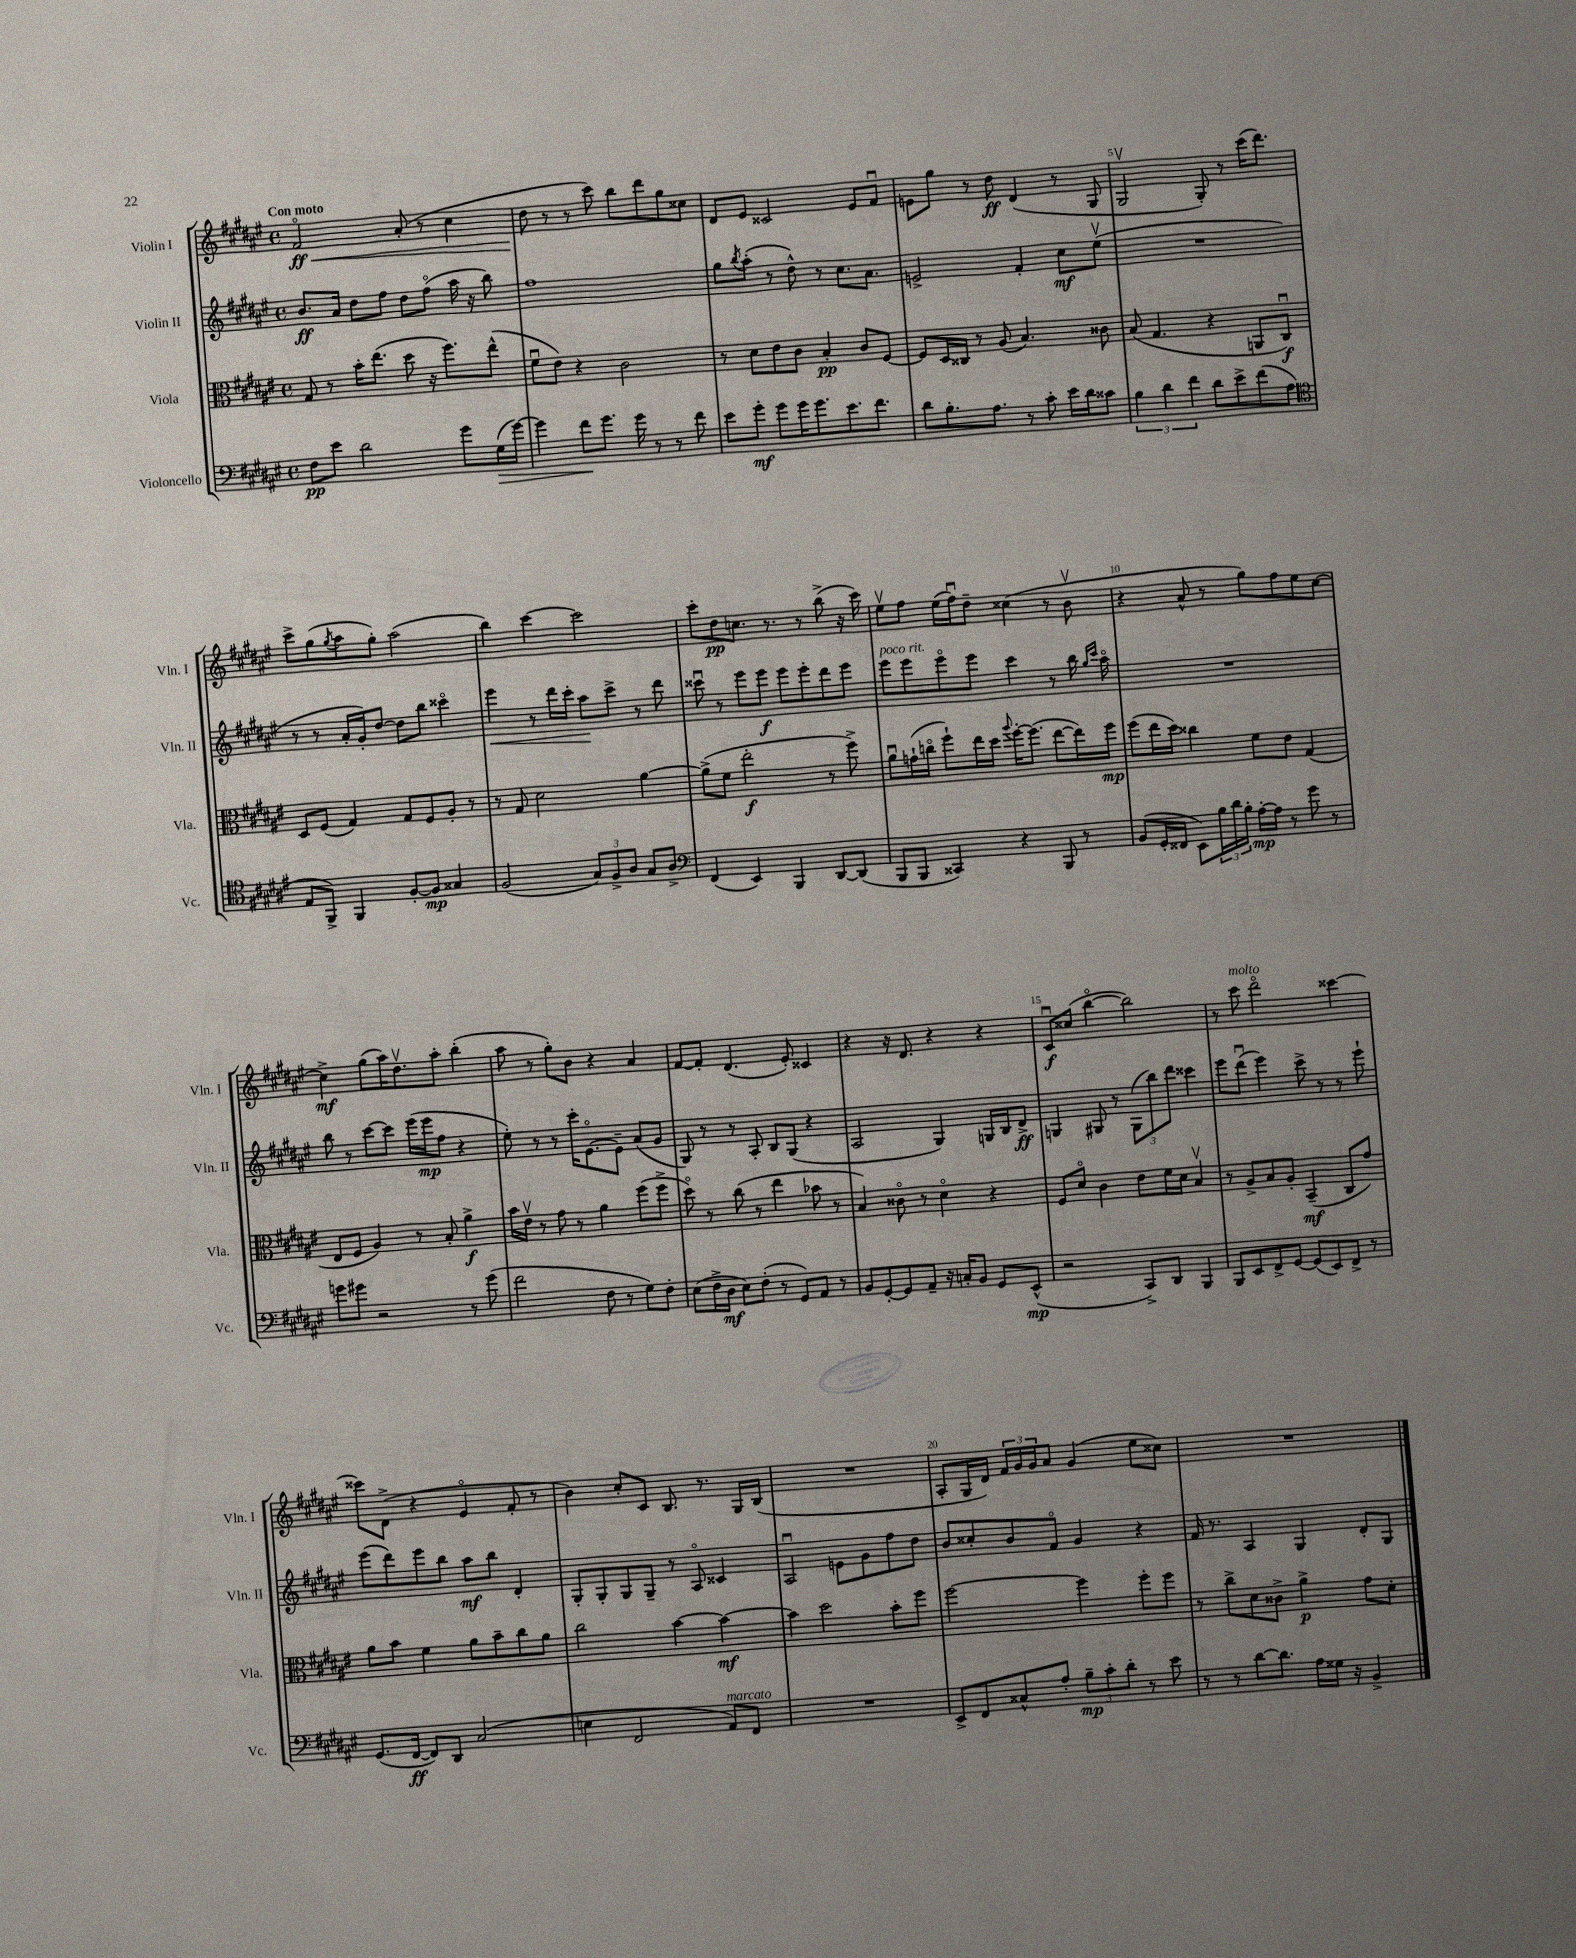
<<
\new StaffGroup <<
\new Staff = "s0" \with { instrumentName = "Violin I" shortInstrumentName = "Vln. I" } {
    \clef treble \key fis \major \defaultTimeSignature \time 4/4 \tempo "Con moto"
    fis'2\flageolet\ff\< ais'8-.( r8 cis''4 |
    dis''8\! r8 r8 cis'''8) b''8 dis'''8 gis''8 cisis''8 |
    dis'8 eis'8 cisis'2 eis'8 fis'8\downbow |
    e'8 gis''8 r8 dis''8\ff dis'4( r8 gis8 |
    gis2\upbow gis8-.) r8 cis'''16( dis'''8.) |
    cis'''8-> gis''8( \acciaccatura { gis''8 } ais''8 gis''8-.) ais''2( |
    b''4) cis'''4~ cis'''2 |
    cis'''8-. dis''8\pp c''8. r8. r8 b''8->( r16 cis'''16) |
    eis''8\upbow fis''8 eis''16( fis''16\downbow) dis''8-- cisis''4( r8 b'8\upbow |
    r4 ais'8-^ r8 gis''8) fis''8 eis''8 cis''8~ |
    cis''4->\mf gis''8( ais''16) dis''8.\upbow ais''8-. b''4-.( |
    ais''8 r8 gis''8-.) b'8 r4 ais'4 |
    fis'8~ fis'8-. dis'4.( eis'8-.) cisis'4 |
    r4 r16 dis'8. r4 r4 |
    cis'8\downbow\f cisis''8( b''4~\flageolet b''2) |
    r8 cis'''8^\markup { \italic "molto" } dis'''2\flageolet cisis'''4~ |
    cisis'''8 dis'8->( r4 eis'4\flageolet fis'8-. r8 |
    b'4) cis''8-. cis'8 b8. r8. gis16 b16( |
    R1 |
    ais8-. gis16 dis'16) \tuplet 3/2 { fis'16 gis'16 gis'16 } ais'8 gis'4( eis''8 cisis''8) |
    R1 \bar "|." |
}
\new Staff = "s1" \with { instrumentName = "Violin II" shortInstrumentName = "Vln. II" } {
    \clef treble \key fis \major \defaultTimeSignature \time 4/4
    b'8.\ff ais'16 dis''8 fis''8 dis''8 fis''8\flageolet( ais''16 r16 b''8) |
    fis''1 |
    gis''8 \acciaccatura { b''8 } ais''8-.( r8 dis''8-^) r8 cis''8. ais'8. |
    e'2-> fis'4-. cis''8\mf eis''8\upbow( |
    R1 |
    r8 r8 ais'16-. gis'16-.) dis''8~ dis''8 b''8 cisis'''4\flageolet |
    eis'''4\< r8 dis'''16 cis'''16-. ais''8\! cis'''8-> r8 dis'''8 |
    cisis'''8\downbow r8 eis'''8 eis'''8\f eis'''8 eis'''8-. dis'''8 eis'''8 |
    eis'''8^\markup { \italic "poco rit." } eis'''8 eis'''8\flageolet eis'''8 cis'''4 r8 b''16 \grace { gis''16 cis'''16 } ais''16\flageolet |
    R1 |
    b''8 r8 cis'''8~ cis'''8 eis'''16( eis'''16\mp fis''8 r4 |
    eis''8-.) r8 r8 cis'''16-. eis'8.~\flageolet eis'8-- ais'8( gis'8 |
    gis8) r8 r8 ais8-. b8 gis8( r4 |
    ais2 gis4) g16 b16 dis'8->\ff |
    g4 gis8 r8 \tuplet 3/2 { gis8( b''8) dis'''8 } cisis'''4 |
    eis'''8 dis'''8\downbow( eis'''4) cis'''8-> r8 r8 eis'''8-! |
    eis'''8( dis'''8) eis'''8 b''8 ais''8\mf b''8 dis'4-. |
    gis8-. gis8-. gis8 gis8-- r8 ais8\flageolet cisis'4 |
    ais2\downbow e'8 gis'8 fis''8 dis''8 |
    b'8 cisis''8-. b'8 fis'8\flageolet gis'4 r4 |
    fis'16 r8. ais4 gis4 dis'8-. gis8 \bar "|." |
}
\new Staff = "s2" \with { instrumentName = "Viola" shortInstrumentName = "Vla." } {
    \clef alto \key fis \major \defaultTimeSignature \time 4/4
    gis8 r8 b'16-. eis''8.( dis''8 r16 fis''8.) eis''8-^( |
    fis'8\downbow eis'8) r4 cis'2 |
    r8 dis'8 eis'8 cis'8 b4-.\pp cis'8 fis8~ |
    fis8 dis16 cisis16 r8 ais8( b4.) cisis'8 |
    b8( gis4. r4 a,8 cis8\downbow\f) |
    dis8 fis8( gis4) gis8 fis8 ais8-. r8 |
    r8 gis8 dis'2 ais'4~ |
    ais'8->( fis'8 eis''2-.\f r8 fis''8->) |
    ais'8\downbow g'16-!( c''16\flageolet fis''8-!) eis''16 dis''16 \appoggiatura { ais''8 } fis''16~-. fis''8.( eis''8~ eis''16) fis''16\mp |
    fis''8( eis''16 dis''16) cisis''4 fis'8 eis'8 gis4( |
    eis8 fis8 ais4) r8 b8-. ais'4->\f |
    b'16 eis'16\upbow r8 gis'8 r8 ais'4 fis''8( fis''8-> |
    dis''8\flageolet) r8 cis''8( r8 eis''4 bes'8 r8 |
    b4) cisis'8\flageolet r8 dis'4\flageolet r4 |
    fis8 dis'8\flageolet cis'4 eis'8 fis'16 dis'16 b4\upbow |
    r8 ais8-> b8 ais8-. b,4--\mf( cis8 gis'8) |
    ais'8 b'8 fis'4 ais'8 b'8-- cis''8 ais'8 |
    cis''2 b'4~ b'4~\mf |
    b'4 dis''2 b'8-. fis''8 |
    fis''2~ fis''4 fis''8-. fis''8 |
    r8 cis''8-> dis'8 cisis'8-> ais'4->\p gis'8 dis'8-. \bar "|." |
}
\new Staff = "s3" \with { instrumentName = "Violoncello" shortInstrumentName = "Vc." } {
    \clef bass \key fis \major \defaultTimeSignature \time 4/4
    fis8\pp eis'8 dis'2 gis'8 gis16\>( gis'16~) |
    gis'4 fis'8\! gis'8. gis'16 r8 r8 fis'8 |
    eis'8 gis'8-.\mf gis'8 gis'16 gis'8. eis'8. fis'8. |
    dis'8 b8.-. ais8. r8 cis'8-. eis'16 dis'16 cisis'8 |
    \tuplet 3/2 { b4 dis'4 fis'4 } dis'8 eis'8-> fis'8( ais8 |
    \clef tenor eis8 fis,8->) fis,4 fis8~-. fis8\mp gisis4 |
    fis2( \tuplet 3/2 { gis8) fis8-> ais8 } gis8 ais8-> |
    \clef bass fis,4( eis,4) b,,4 dis,8~ dis,8( |
    b,,8 b,,8 cisis,4) r4 b,,8 r8 |
    b,8( gis,16-. fisis,16 eis,8) \tuplet 3/2 { b16 dis'16 b16-. } ais16~-.\mp ais16 r8 gis'8 r8 |
    g'8 gis'8 r2 r8 gis'8( |
    fis'2 fis8 r8 gis8) fis8-. |
    eis8( fis16-> dis16\mf eis8) fis8-.( r8 gis,8) ais,8 r8 |
    b,8 gis,8~-. gis,8 ais,8-- r16 c16-. b,8 gis,8 eis,8-^\mp( |
    r2 cis,8->) dis,8 b,,4 |
    b,,8 eis,8 fis,8-> gis,8~ gis,8( eis,8) fis,8-> r8 |
    gis,8.( fis,16~\ff fis,8) dis,8 cis2( |
    e4 fis,2 ais,8^\markup { \italic "marcato" }) fis,8 |
    R1 |
    eis,8-> fis,8 cisis8-^ ais8-. \tuplet 3/2 { b8--\mp cis'8-. dis'8-. } r8 eis'8 |
    r8 r8 dis'8~ dis'8. ais16 gisis16 r16 b,4-> \bar "|." |
}
>>
>>
\layout { \context { \Score \override BarNumber.break-visibility = ##(#f #t #t) barNumberVisibility = #(every-nth-bar-number-visible 5) } }
